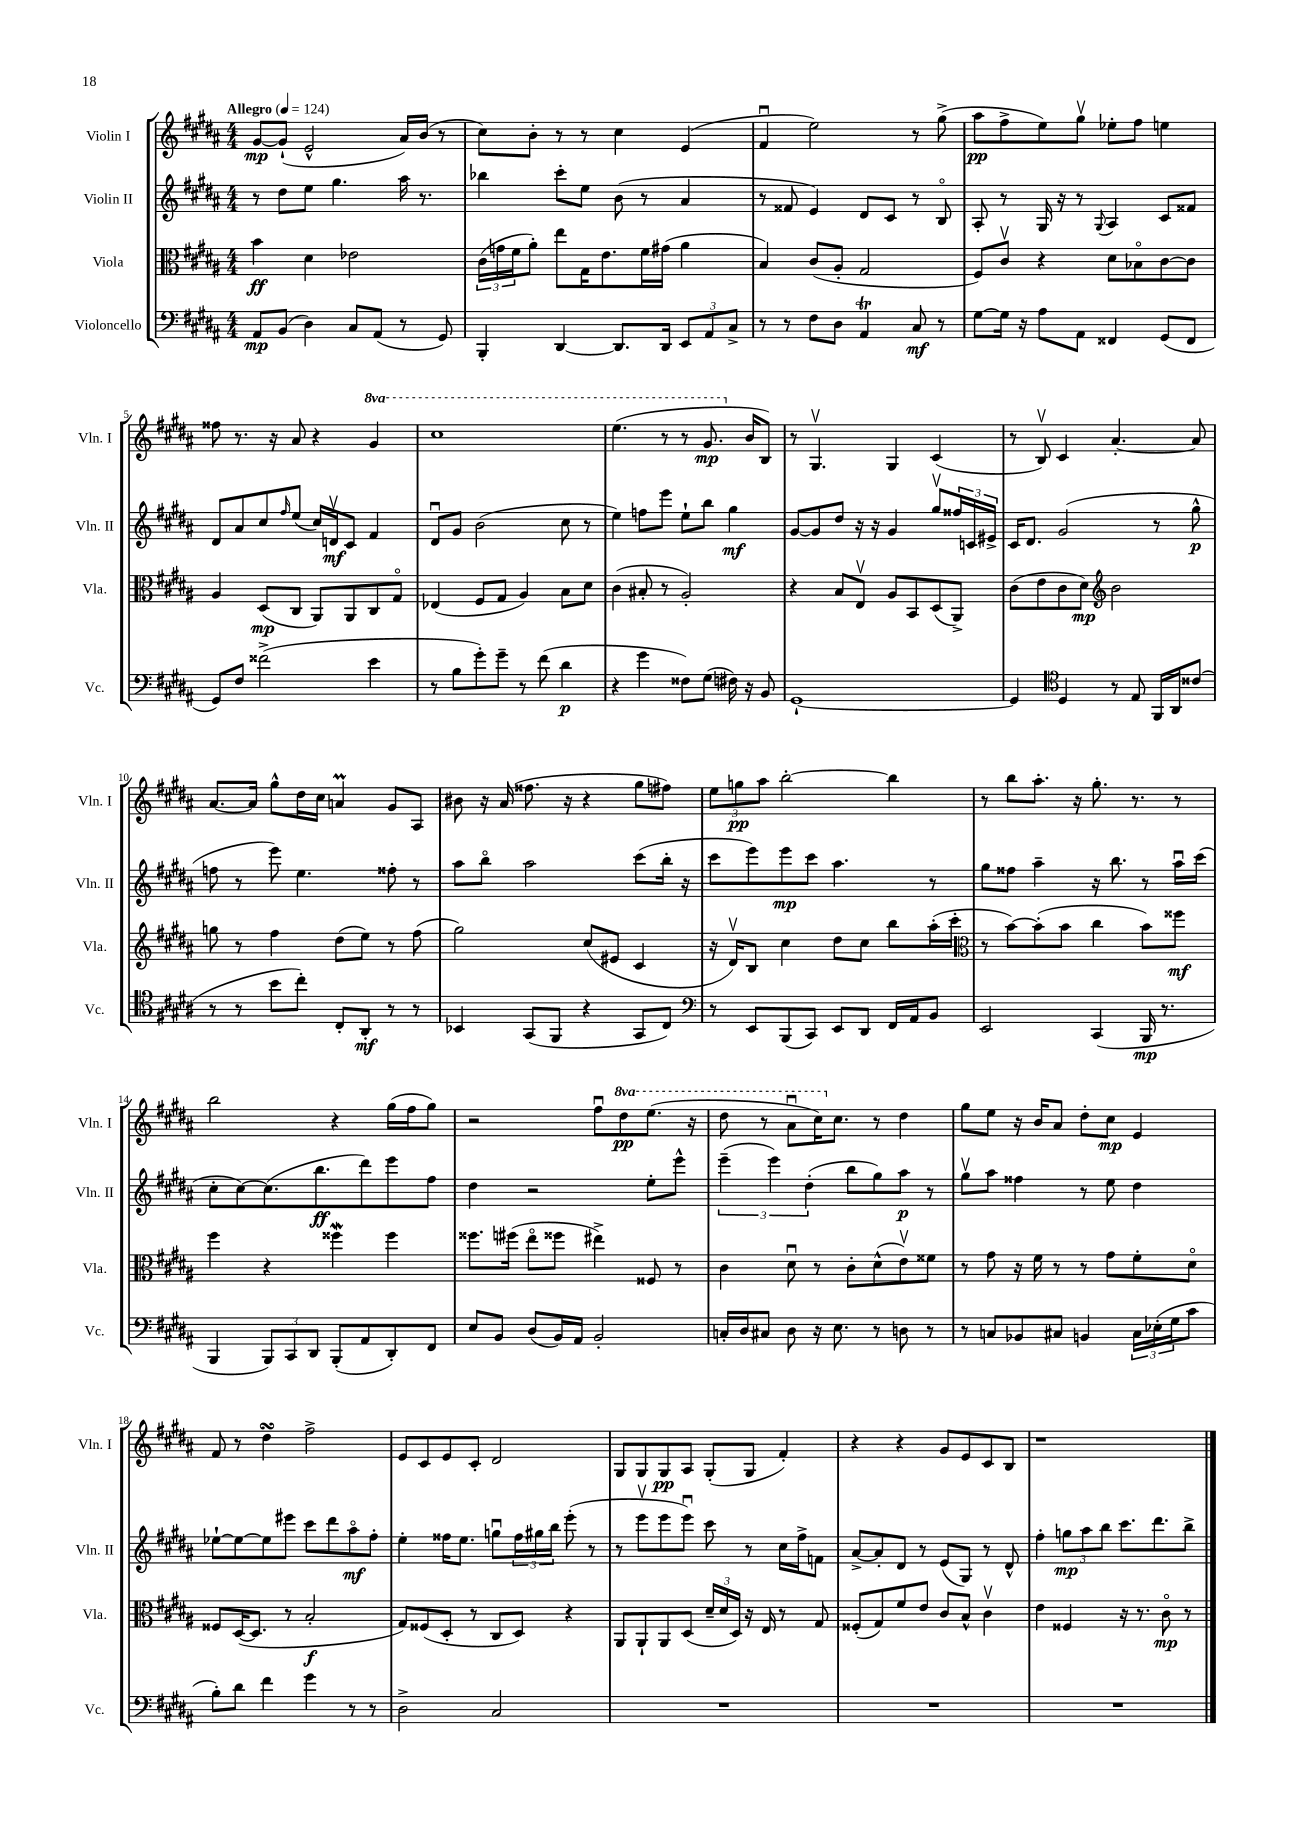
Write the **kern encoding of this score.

**kern	**dynam	**kern	**dynam	**kern	**dynam	**kern	**dynam
*part4	*part4	*part3	*part3	*part2	*part2	*part1	*part1
*staff4	*staff4	*staff3	*staff3	*staff2	*staff2	*staff1	*staff1
*I"Violoncello	*	*I"Viola	*	*I"Violin II	*	*I"Violin I	*
*I'Vc.	*	*I'Vla.	*	*I'Vln. II	*	*I'Vln. I	*
*clefF4	*	*clefC3	*	*clefG2	*	*clefG2	*
*k[f#c#g#d#a#]	*	*k[f#c#g#d#a#]	*	*k[f#c#g#d#a#]	*	*k[f#c#g#d#a#]	*
*M4/4	*	*M4/4	*	*M4/4	*	*M4/4	*
*MM124	*	*MM124	*	*MM124	*	*MM124	*
=1	=1	=1	=1	=1	=1	=1	=1
!	!	!	!	!	!	!LO:TX:a:B:t=Allegro	!
8AA#/L	mp	4b\	ff	8r	.	[8g#/L	mp
(8BB/J	.	.	.	8dd#\L	.	(8g#`/J]	.
4D#\)	.	4d#\	.	8ee\J	.	2e^^/	.
.	.	.	.	4.gg#\	.	.	.
8C#/L	.	2e-X\	.	.	.	.	.
(8AA#/J	.	.	.	.	.	.	.
8r	.	.	.	16aa#\	.	16a#/LL)	.
.	.	.	.	8.r	.	(16b/JJ	.
8GG#/)	.	.	.	.	.	8r	.
=2	=2	=2	=2	=2	=2	=2	=2
4BBB'/	.	(24c#\LL	.	4bb-X\	.	8cc#\L)	.
.	.	24gn\	.	.	.	.	.
.	.	24f#\J	.	.	.	.	.
.	.	8a#'\J)	.	.	.	8b'\J	.
[4DD#/	.	8ee\L	.	8ccc#'\L	.	8r	.
.	.	16G#\K	.	8ee\J	.	8r	.
.	.	8.e\	.	.	.	.	.
8.DD#/L]	.	.	.	(8b\	.	4cc#\	.
.	.	16f#\L	.	8r	.	.	.
16DD#/Jk	.	(16g#X\JJ	.	.	.	.	.
12EE/L	.	4a#\	.	4a#/	.	(4e/	.
12AA#/	.	.	.	.	.	.	.
12C#^/J	.	.	.	.	.	.	.
=3	=3	=3	=3	=3	=3	=3	=3
8r	.	4B/)	.	8r	.	4f#u/	.
8r	.	.	.	8f##X/	.	.	.
8F#\L	.	(8c#/L	.	4e/)	.	2ee\)	.
8D#\J	.	8A#'/J	.	.	.	.	.
4AA#t/	.	2G#/	.	8d#/L	.	.	.
.	.	.	.	8c#/J	.	.	.
8C#/	mf	.	.	8r	.	8r	.
8r	.	.	.	8B/	.	(8gg#^\	.
=4	=4	=4	=4	=4	=4	=4	=4
[8G#\L	.	8F#/L)	.	8A#'/	.	8aa#\L	pp
16G#\Jk]	.	8c#v/J	.	8r	.	8ff#^\	.
16r	.	.	.	.	.	.	.
8A#\L	.	4r	.	16G#/	.	8ee\)	.
.	.	.	.	16r	.	.	.
8AA#\J	.	.	.	8r	.	8gg#v\J	.
.	.	.	.	8qqG#/	.	.	.
4FF##X/	.	8d#\L	.	4A#/	.	8ee-X'\L	.
.	.	8B-X\	.	.	.	8ff#\J	.
(8GG#/L	.	[8c#\	.	8c#/L	.	4een\	.
8FF##/J	.	8c#\J]	.	8f##X/J	.	.	.
!!LO:LB:g=z
=5	=5	=5	=5	=5	=5	=5	=5
8GG#/L)	.	4A#/	.	8d#/L	.	8ff##X\	.
8F#/J	.	.	.	8a#/	.	8.r	.
(2f##X^\	.	(8D#/L	mp	8cc#/	.	.	.
.	.	.	.	.	.	16r	.
.	.	.	.	16qqff#/	.	.	.
.	.	8C#/J	.	(8ee/J	.	8a#/	.
.	.	8AA#/L)	.	16cc#/LL)	.	4r	.
.	.	.	.	16dnv/J	mf	.	.
.	.	8AA#/	.	8c#/J	.	.	.
*	*	*	*	*	*	*8va	*
4e\	.	8C#/	.	4f#/	.	4gg#/	.
.	.	8G#/J	.	.	.	.	.
=6	=6	=6	=6	=6	=6	=6	=6
8r	.	(4E-X/	.	8d#u/L	.	1ccc#	.
8B\L	.	.	.	8g#/J	.	.	.
8g#'\)	.	8F#/L	.	(2b\	.	.	.
8g#~\J	.	8G#/J	.	.	.	.	.
8r	.	4A#/)	.	.	.	.	.
(8f#\	.	.	.	.	.	.	.
4d#\	p	8B\L	.	8cc#\	.	.	.
.	.	8d#\J	.	8r	.	.	.
=7	=7	=7	=7	=7	=7	=7	=7
4r	.	(4c#\	.	4ee\)	.	(4.eee\	.
4g#\	.	8B#X'/	.	8ffn\L	.	.	.
.	.	8r	.	8eee\J	.	8r	.
8F##X\L)	.	2A#'/)	.	8ee`\L	.	8r	.
(8G#\J	.	.	.	8bb\J	.	8.gg#/	mp
16F#X\)	.	.	.	4gg#\	mf	.	.
*	*	*	*	*	*	*X8va	*
16r	.	.	.	.	.	16b/KL	.
8BB/	.	.	.	.	.	8B/J)	.
=8	=8	=8	=8	=8	=8	=8	=8
[1GG#`	.	4r	.	[8g#/L	.	8r	.
.	.	.	.	8g#/]	.	4.G#v/	.
.	.	8B/L	.	8dd#/J	.	.	.
.	.	8Ev/J	.	16r	.	.	.
.	.	.	.	16r	.	.	.
.	.	8A#/L	.	4g#/	.	4G#/	.
.	.	8BB/	.	.	.	.	.
.	.	(8D#/	.	8gg#v/L	.	(4c#/	.
.	.	8AA#^/J)	.	24ff##X/L	.	.	.
.	.	.	.	24cn/	.	.	.
.	.	.	.	24e#X^/JJ	.	.	.
=9	=9	=9	=9	=9	=9	=9	=9
4GG#/]	.	(8c#\L	.	16c#/KL	.	8r	.
.	.	.	.	8.d#/J	.	.	.
.	.	8e\	.	.	.	8Bv/)	.
*clefC4	*	*	*	*	*	*	*
4D#/	.	8c#\	.	(2g#/	.	4c#/	.
.	.	8d#\J)	mp	.	.	.	.
*	*	*clefG2	*	*	*	*	*
8r	.	2b\	.	.	.	[4.a#'/	.
8E/	.	.	.	.	.	.	.
16FF#/LL	.	.	.	8r	.	.	.
16AA#/J	.	.	.	.	.	.	.
(8c##X/J	.	.	.	8gg#^^\	p	8a#/]	.
!!LO:LB:g=z
=10	=10	=10	=10	=10	=10	=10	=10
8r	.	8ggn\	.	8ffn\	.	[8.a#/L	.
8r	.	8r	.	8r	.	.	.
.	.	.	.	.	.	16a#/Jk]	.
8b\L	.	4ff#\	.	8eee\)	.	8gg#^^\L	.
8cc#'\J)	.	.	.	4.ee\	.	16dd#\L	.
.	.	.	.	.	.	16cc#\JJ	.
8C#'/L	.	(8dd#\L	.	.	.	4anM/	.
8AA#'/J	mf	8ee\J)	.	.	.	.	.
8r	.	8r	.	8ff##X'\	.	8g#/L	.
8r	.	(8ff#\	.	8r	.	8A#/J	.
=11	=11	=11	=11	=11	=11	=11	=11
4BB-X/	.	2gg#\)	.	8aa#\L	.	8b#X\	.
.	.	.	.	8bb\J	.	16r	.
.	.	.	.	.	.	(16a#/	.
(8GG#/L	.	.	.	2aa#\	.	8.ff##X\	.
8FF#/J	.	.	.	.	.	.	.
.	.	.	.	.	.	16r	.
4r	.	(8cc#/L	.	.	.	4r	.
.	.	8e#X/J	.	.	.	.	.
8GG#/L	.	4c#/	.	(8ccc#\L	.	8gg#\L	.
8C#/J)	.	.	.	16bb'\Jk	.	8ff#X\J)	.
.	.	.	.	16r	.	.	.
=12	=12	=12	=12	=12	=12	=12	=12
*clefF4	*	*	*	*	*	*	*
8r	.	16r	.	8ccc#\L	.	12ee\L	.
.	.	16d#v/KL)	.	.	.	.	.
.	.	.	.	.	.	12ggn\	pp
8EE/L	.	8B/J	.	8eee\)	.	.	.
.	.	.	.	.	.	12aa#\J	.
(8BBB/	.	4cc#\	.	8eee\	mp	[2bb'\	.
8CC#/J)	.	.	.	8ccc#\J	.	.	.
8EE/L	.	8dd#\L	.	4.aa#\	.	.	.
8DD#/J	.	8cc#\J	.	.	.	.	.
16FF#/LL	.	8bb\L	.	.	.	4bb\]	.
16AA#/J	.	.	.	.	.	.	.
8BB/J	.	(16aa#'\L	.	8r	.	.	.
.	.	16ccc#'\JJ	.	.	.	.	.
=13	=13	=13	=13	=13	=13	=13	=13
*	*	*clefC3	*	*	*	*	*
2EE/	.	8r	.	8gg#\L	.	8r	.
.	.	[8b\L)	.	8ff##X\J	.	8bb\L	.
.	.	(8b'\]	.	4aa#~\	.	8.aa#'\J	.
.	.	8b\J	.	.	.	.	.
.	.	.	.	.	.	16r	.
(4CC#/	.	4cc#\	.	16r	.	8.gg#'\	.
.	.	.	.	8.bb\	.	.	.
.	.	.	.	.	.	8.r	.
16BBB/	mp	8b\L)	.	8r	.	.	.
8.r	.	.	.	.	.	.	.
.	.	8ff##X\J	mf	16aa#u\LL	.	8r	.
.	.	.	.	(16ccc#\JJ	.	.	.
!!LO:LB:g=z
=14	=14	=14	=14	=14	=14	=14	=14
4BBB/	.	4ff#\	.	8cc#'\L	.	2bb\	.
.	.	.	.	[8cc#\)	.	.	.
12BBB/L)	.	4r	.	(8.cc#\]	.	.	.
12CC#/	.	.	.	.	.	.	.
12DD#/J	.	.	.	.	.	.	.
.	.	.	.	8.bb\	ff	.	.
(8BBB'/L	.	4ff##XW\	.	.	.	4r	.
8AA#/	.	.	.	8ddd#\)	.	.	.
8DD#'/)	.	4ff##\	.	8eee\	.	(16gg#\LL	.
.	.	.	.	.	.	16ff#\J	.
8FF#/J	.	.	.	8ff#\J	.	8gg#\J)	.
=15	=15	=15	=15	=15	=15	=15	=15
8E/L	.	8.ff##X\L	.	4dd#\	.	2r	.
8BB/J	.	.	.	.	.	.	.
.	.	(16ff#X\Jk	.	.	.	.	.
(8D#/L	.	8ee\L	.	2r	.	.	.
16BB/L)	.	8ff##X\J	.	.	.	.	.
16AA#/JJ	.	.	.	.	.	.	.
2BB'/	.	4ee#X^\)	.	.	.	8ff#u\L	.
*	*	*	*	*	*	*8va	*
.	.	.	.	.	.	8ddd#\	pp
.	.	8F##X/	.	8ee'\L	.	(8.eee\J	.
.	.	8r	.	8eee^^\J	.	.	.
.	.	.	.	.	.	16r	.
=16	=16	=16	=16	=16	=16	=16	=16
16Cn'/LL	.	4c#\	.	(6eee~\	.	8ddd#\	.
16D#/J	.	.	.	.	.	.	.
8C#X/J	.	.	.	.	.	8r	.
.	.	.	.	6eee\)	.	.	.
8D#\	.	8d#u\	.	.	.	8aa#u\L	.
.	.	.	.	(6dd#'\	.	.	.
16r	.	8r	.	.	.	16ccc#\K)	.
*	*	*	*	*	*	*X8va	*
8.E\	.	.	.	.	.	8.cc#\J	.
.	.	8c#'\L	.	8bb\L	.	.	.
8r	.	(8d#^^\	.	8gg#\)	.	8r	.
8Dn\	.	8ev\)	.	8aa#\J	p	4dd#\	.
8r	.	8f##X\J	.	8r	.	.	.
=17	=17	=17	=17	=17	=17	=17	=17
8r	.	8r	.	8gg#v\L	.	8gg#\L	.
8Cn/L	.	8g#\	.	8aa#\J	.	8ee\J	.
8BB-X/	.	16r	.	4ff##X\	.	16r	.
.	.	16f#\	.	.	.	16b/KL	.
8C#X/J	.	8r	.	.	.	8a#/J	.
4BBn/	.	8r	.	8r	.	8dd#'\L	.
.	.	8g#\L	.	8ee\	.	8cc#\J	mp
24C#\LL	.	8f#'\	.	4dd#\	.	4e/	.
(24E-X'\	.	.	.	.	.	.	.
24G#\J	.	.	.	.	.	.	.
8c#\J	.	8d#\J	.	.	.	.	.
!!LO:LB:g=z
=18	=18	=18	=18	=18	=18	=18	=18
8B'\L)	.	8F##X/L	.	[8ee-X`\L	.	8f#/	.
8d#\J	.	([16D#/K	.	8ee-\_	.	8r	.
.	.	8.D#/J]	.	.	.	.	.
4f#\	.	.	.	8ee-\]	.	4dd#sSsS\	.
.	.	8r	.	8eee#X\J	.	.	.
4g#\	.	2B'/	f	8ccc#\L	.	2ff#^\	.
.	.	.	.	8ddd#\	.	.	.
8r	.	.	.	8aa#\	mf	.	.
8r	.	.	.	8ff#'\J	.	.	.
=19	=19	=19	=19	=19	=19	=19	=19
2D#^\	.	8G#/L)	.	4ee'\	.	8e/L	.
.	.	(8F##X/	.	.	.	8c#/	.
.	.	8D#'/J	.	16ff##X\KL	.	8e/	.
.	.	.	.	8.ee\J	.	.	.
.	.	8r	.	.	.	8c#'/J	.
2C#/	.	8C#/L	.	8ggnu\L	.	2d#/	.
.	.	8D#/J)	.	24ff##\L	.	.	.
.	.	.	.	24gg#X\	.	.	.
.	.	.	.	24bb\JJ	.	.	.
.	.	4r	.	(8eee'\	.	.	.
.	.	.	.	8r	.	.	.
=20	=20	=20	=20	=20	=20	=20	=20
1r	.	8AA#/L	.	8r	.	8G#/L	.
.	.	8AA#`/	.	8eeev\L	.	8G#/	.
.	.	8AA#/	.	8eee\	.	8G#/	pp
.	.	(8D#/J	.	8eeeu\J)	.	8A#/J	.
.	.	24d#~/LL	.	8ccc#\	.	(8G#'/L	.
.	.	24d#/	.	.	.	.	.
.	.	24D#/JJ)	.	.	.	.	.
.	.	16r	.	8r	.	8G#/J	.
.	.	16E/	.	.	.	.	.
.	.	8r	.	16cc#\LL	.	4f#'/)	.
.	.	.	.	16ff#^\J	.	.	.
.	.	8G#/	.	8fn\J	.	.	.
=21	=21	=21	=21	=21	=21	=21	=21
1r	.	(8F##X'/L	.	[8a#^/L	.	4r	.
.	.	8G#/)	.	8a#'/]	.	.	.
.	.	8f#/	.	8d#/J	.	4r	.
.	.	8e/J	.	8r	.	.	.
.	.	8c#/L	.	(8e/L	.	8g#/L	.
.	.	8B^^/J	.	8G#/J)	.	8e/	.
.	.	4c#v\	.	8r	.	8c#/	.
.	.	.	.	8d#^^/	.	8B/J	.
=22	=22	=22	=22	=22	=22	=22	=22
1r	.	4e\	.	4ff#'\	.	1r	.
.	.	4F##X/	.	12ggn\L	mp	.	.
.	.	.	.	12aa#\	.	.	.
.	.	.	.	12bb\J	.	.	.
.	.	16r	.	8.ccc#\L	.	.	.
.	.	8.r	.	.	.	.	.
.	.	.	.	8.ddd#\	.	.	.
.	.	8c#\	mp	.	.	.	.
.	.	8r	.	8bb^\J	.	.	.
==	==	==	==	==	==	==	==
*-	*-	*-	*-	*-	*-	*-	*-
